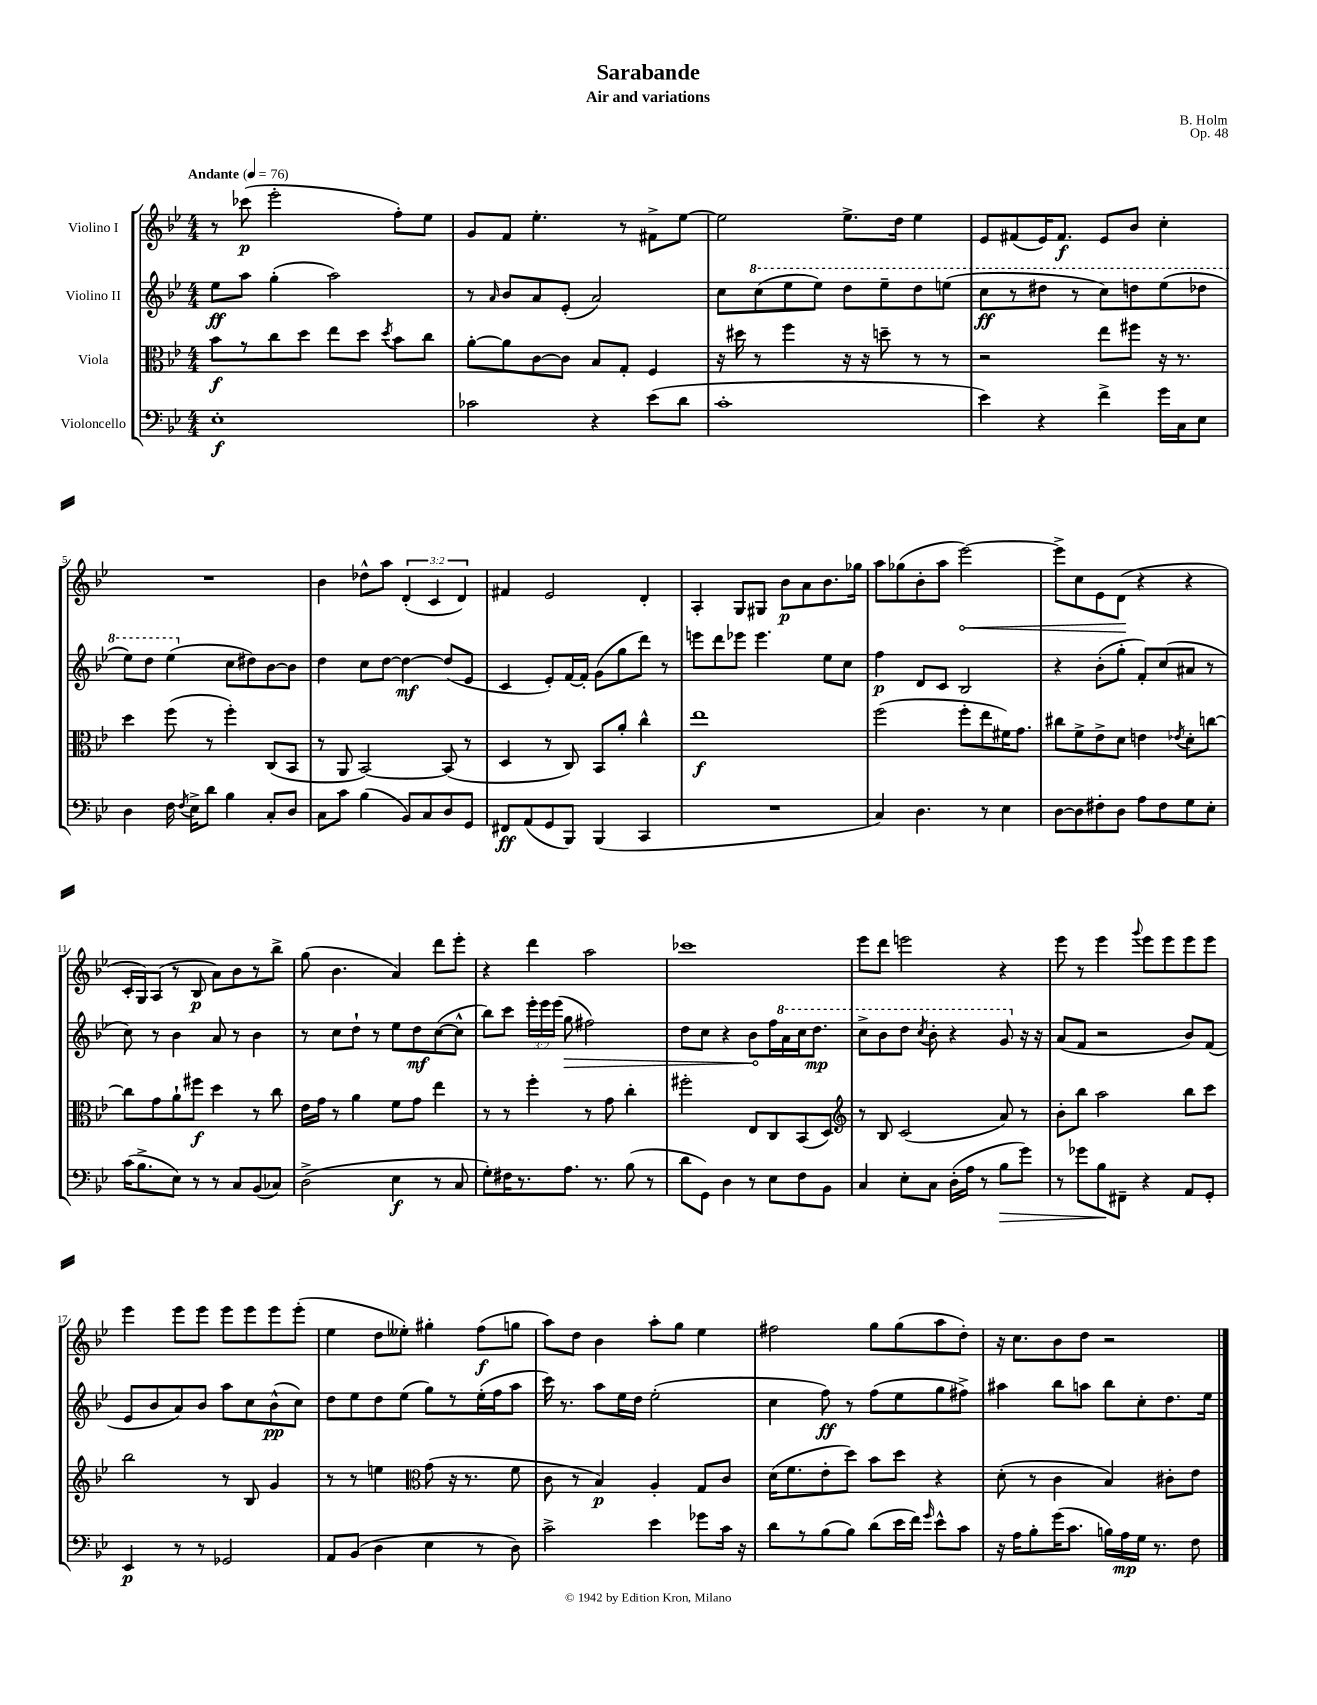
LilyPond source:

\header { title = "Sarabande" composer = "B. Holm" subtitle = "Air and variations" opus = "Op. 48" }
<<
\new StaffGroup <<
\new Staff = "s0" \with { instrumentName = "Violino I" } {
    \clef treble \key bes \major \numericTimeSignature \time 4/4 \override Staff.TupletNumber.text = #tuplet-number::calc-fraction-text \tempo "Andante" 4 = 76
    \autoBeamOff r8 ces'''8\p( ees'''2-. f''8[-.) ees''8] |
    g'8[ f'8] ees''4.-. r8 fis'8[-> ees''8]~ |
    ees''2 ees''8.[-> d''16] ees''4 |
    ees'8[ fis'8( ees'16) fis'8.]\f ees'8[ bes'8] c''4-. |
    R1 |
    bes'4 des''8[-^ a''8] \tuplet 3/2 { d'4-.( c'4 d'4) } |
    fis'4 ees'2 d'4-. |
    a4-. g8[ gis8] bes'8[\p a'8 bes'8. ges''16] |
    a''8[ ges''8( bes'8-. a''8] \once \override Hairpin.circled-tip = ##t ees'''2~\<) |
    ees'''8[-> c''8 ees'8 d'8]\!( r4 r4 |
    c'16[-. g16) a8]( r8 bes8\p a'8[) bes'8 r8 bes''8]-> |
    g''8( bes'4. a'4) d'''8[ ees'''8]-. |
    r4 d'''4 a''2 |
    ces'''1 |
    ees'''8[ d'''8] e'''2 r4 |
    ees'''8 r8 ees'''4 \appoggiatura { g'''8 } ees'''8[ ees'''8 ees'''8 ees'''8] |
    ees'''4 ees'''8[ ees'''8] ees'''8[ ees'''8 ees'''8 ees'''8]-.( |
    ees''4 d''8[ eeses''8]-.) gis''4-. f''8[\f( g''8] |
    a''8[) d''8] bes'4 a''8[-. g''8] ees''4 |
    fis''2 g''8[ g''8( a''8 d''8]-.) |
    r16 c''8.[ bes'8 d''8] r2 \bar "|." |
}
\new Staff = "s1" \with { instrumentName = "Violino II" } {
    \clef treble \key bes \major \numericTimeSignature \time 4/4 \override Staff.TupletNumber.text = #tuplet-number::calc-fraction-text
    \autoBeamOff ees''8[\ff a''8] g''4-.( a''2) |
    r8 \grace { a'16 } bes'8[ a'8 ees'8]-.( a'2) |
    c''8[ \ottava #1 c'''8( ees'''8 ees'''8]) d'''8[ ees'''8-- d'''8 e'''8]( |
    c'''8[\ff r8 dis'''8] r8 c'''8[) d'''8 ees'''8( des'''8] |
    ees'''8[) d'''8] ees'''4( \ottava #0 c''8[ dis''8) bes'8~ bes'8] |
    d''4 c''8[ d''8]~ d''4~\mf d''8[( ees'8] |
    c'4 ees'8[-.) f'16~ f'16]-. g'8[( g''8 d'''8]) r8 |
    e'''8[ d'''8 ees'''8] ees'''4. ees''8[ c''8] |
    f''4\p d'8[ c'8] bes2 |
    r4 bes'8[-.( g''8]-. f'8[-.) c''8( ais'8] r8 |
    c''8) r8 bes'4 a'8 r8 bes'4 |
    r8 c''8[ d''8]-! r8 ees''8[ d''8\mf c''8~( c''8]-^ |
    bes''8[) c'''8] \tuplet 3/2 { ees'''16[-. ees'''16 ees'''16]( } \once \override Hairpin.circled-tip = ##t g''8\> fis''2) |
    d''8[ c''8] r4 bes'8[\! f''16 \ottava #1 a''16 c'''16 d'''8.]\mp |
    c'''8[-> bes''8 d'''8] \acciaccatura { c'''8 } bes''8-. r4 g''8 \ottava #0 r16 r16 |
    a'8[( f'8] r2 bes'8[) f'8]( |
    ees'8[ bes'8 a'8) bes'8] a''8[ c''8 bes'8-^\pp( c''8]) |
    d''8[ ees''8 d''8 ees''8]( g''8[) r8 ees''16-.( f''16 a''8] |
    c'''16) r8. a''8[ ees''16 d''16] ees''2-.( |
    c''4 f''8\ff) r8 f''8[( ees''8 g''8 fis''8]->) |
    ais''4 bes''8[ a''8] bes''8[ c''8-. d''8. ees''16] \bar "|." |
}
\new Staff = "s2" \with { instrumentName = "Viola" } {
    \clef alto \key bes \major \numericTimeSignature \time 4/4
    \autoBeamOff bes'8[\f r8 c''8 d''8] ees''8[ d''8] \acciaccatura { d''8 } bes'8[ c''8] |
    a'8[~-. a'8 c'8~ c'8] bes8[ g8]-. f4 |
    r16 dis''16 r8 f''4 r16 r16 d''8-- r8 r8 |
    r2 ees''8[ fis''8] r16 r8. |
    d''4 f''8( r8 f''4-.) c8[( bes,8] |
    r8 a,8 bes,2~) bes,8( r8 |
    d4 r8 c8) bes,8[ a'8]-. c''4-^ |
    ees''1\f |
    f''2( f''8[-. ees''8 fis'16) g'8.] |
    cis''8[ f'8-> ees'8-> d'8] e'4 \acciaccatura { ees'8 } d'8[-. c''8]~ |
    c''8[ g'8 a'8-! fis''8]\f d''4 r8 c''8 |
    ees'16[ g'16] r8 a'4 f'8[ g'8] ees''4 |
    r8 r8 f''4-. r8 g'8 c''4-. |
    fis''2-. ees8[ c8 bes,8( d8]) |
    \clef treble r8 bes8 c'2( a'8) r8 |
    bes'8[-. bes''8] a''2 bes''8[ c'''8] |
    bes''2 r8 bes8 g'4 |
    r8 r8 e''4 \clef alto g'8( r16 r8. f'8 |
    c'8 r8 bes4\p) a4-. g8[ c'8] |
    d'16[( f'8. ees'8-. d''8]) bes'8[ d''8] r4 |
    d'8-.( r8 c'4 bes4) cis'8[-. ees'8] \bar "|." |
}
\new Staff = "s3" \with { instrumentName = "Violoncello" } {
    \clef bass \key bes \major \numericTimeSignature \time 4/4
    \autoBeamOff ees1-.\f |
    ces'2 r4 ees'8[( d'8] |
    c'1-. |
    ees'4) r4 f'4-> g'16[ c16 ees8] |
    d4 f16 \acciaccatura { f8 } ees16[-> d'8] bes4 c8[-. d8] |
    c8[ c'8] bes4( bes,8[) c8 d8 g,8] |
    fis,8[\ff a,8( g,8 bes,,8]) bes,,4( c,4 |
    R1 |
    c4) d4. r8 ees4 |
    d8[~ d8 fis8-. d8] a8[ fis8 g8 ees8]-. |
    c'16[( bes8.-> ees8]) r8 r8 c8[ bes,8( ces8]) |
    d2->( ees4\f r8 c8 |
    g8[-.) fis16 r8. a8.] r8. bes8( r8 |
    d'8[ g,8]) d4 r8 ees8[ f8 bes,8] |
    c4 ees8[-. c8] d16[-.( a16] r8 bes8[\> g'8]) |
    r8 ges'8[ bes8\! fis,8]-- r4 a,8[ g,8]-. |
    ees,4\p r8 r8 ges,2 |
    a,8[ bes,8]( d4 ees4 r8 d8) |
    c'2-> ees'4 ges'8[ c'16] r16 |
    d'8[ r8 bes8( bes8]) d'8[( ees'16 f'16]) \grace { g'16 } ees'8[-^ c'8] |
    r16 a16[ bes8-. g'16( c'8.] b16[) a16\mp g16] r8. f8 \bar "|." |
}
>>
>>
